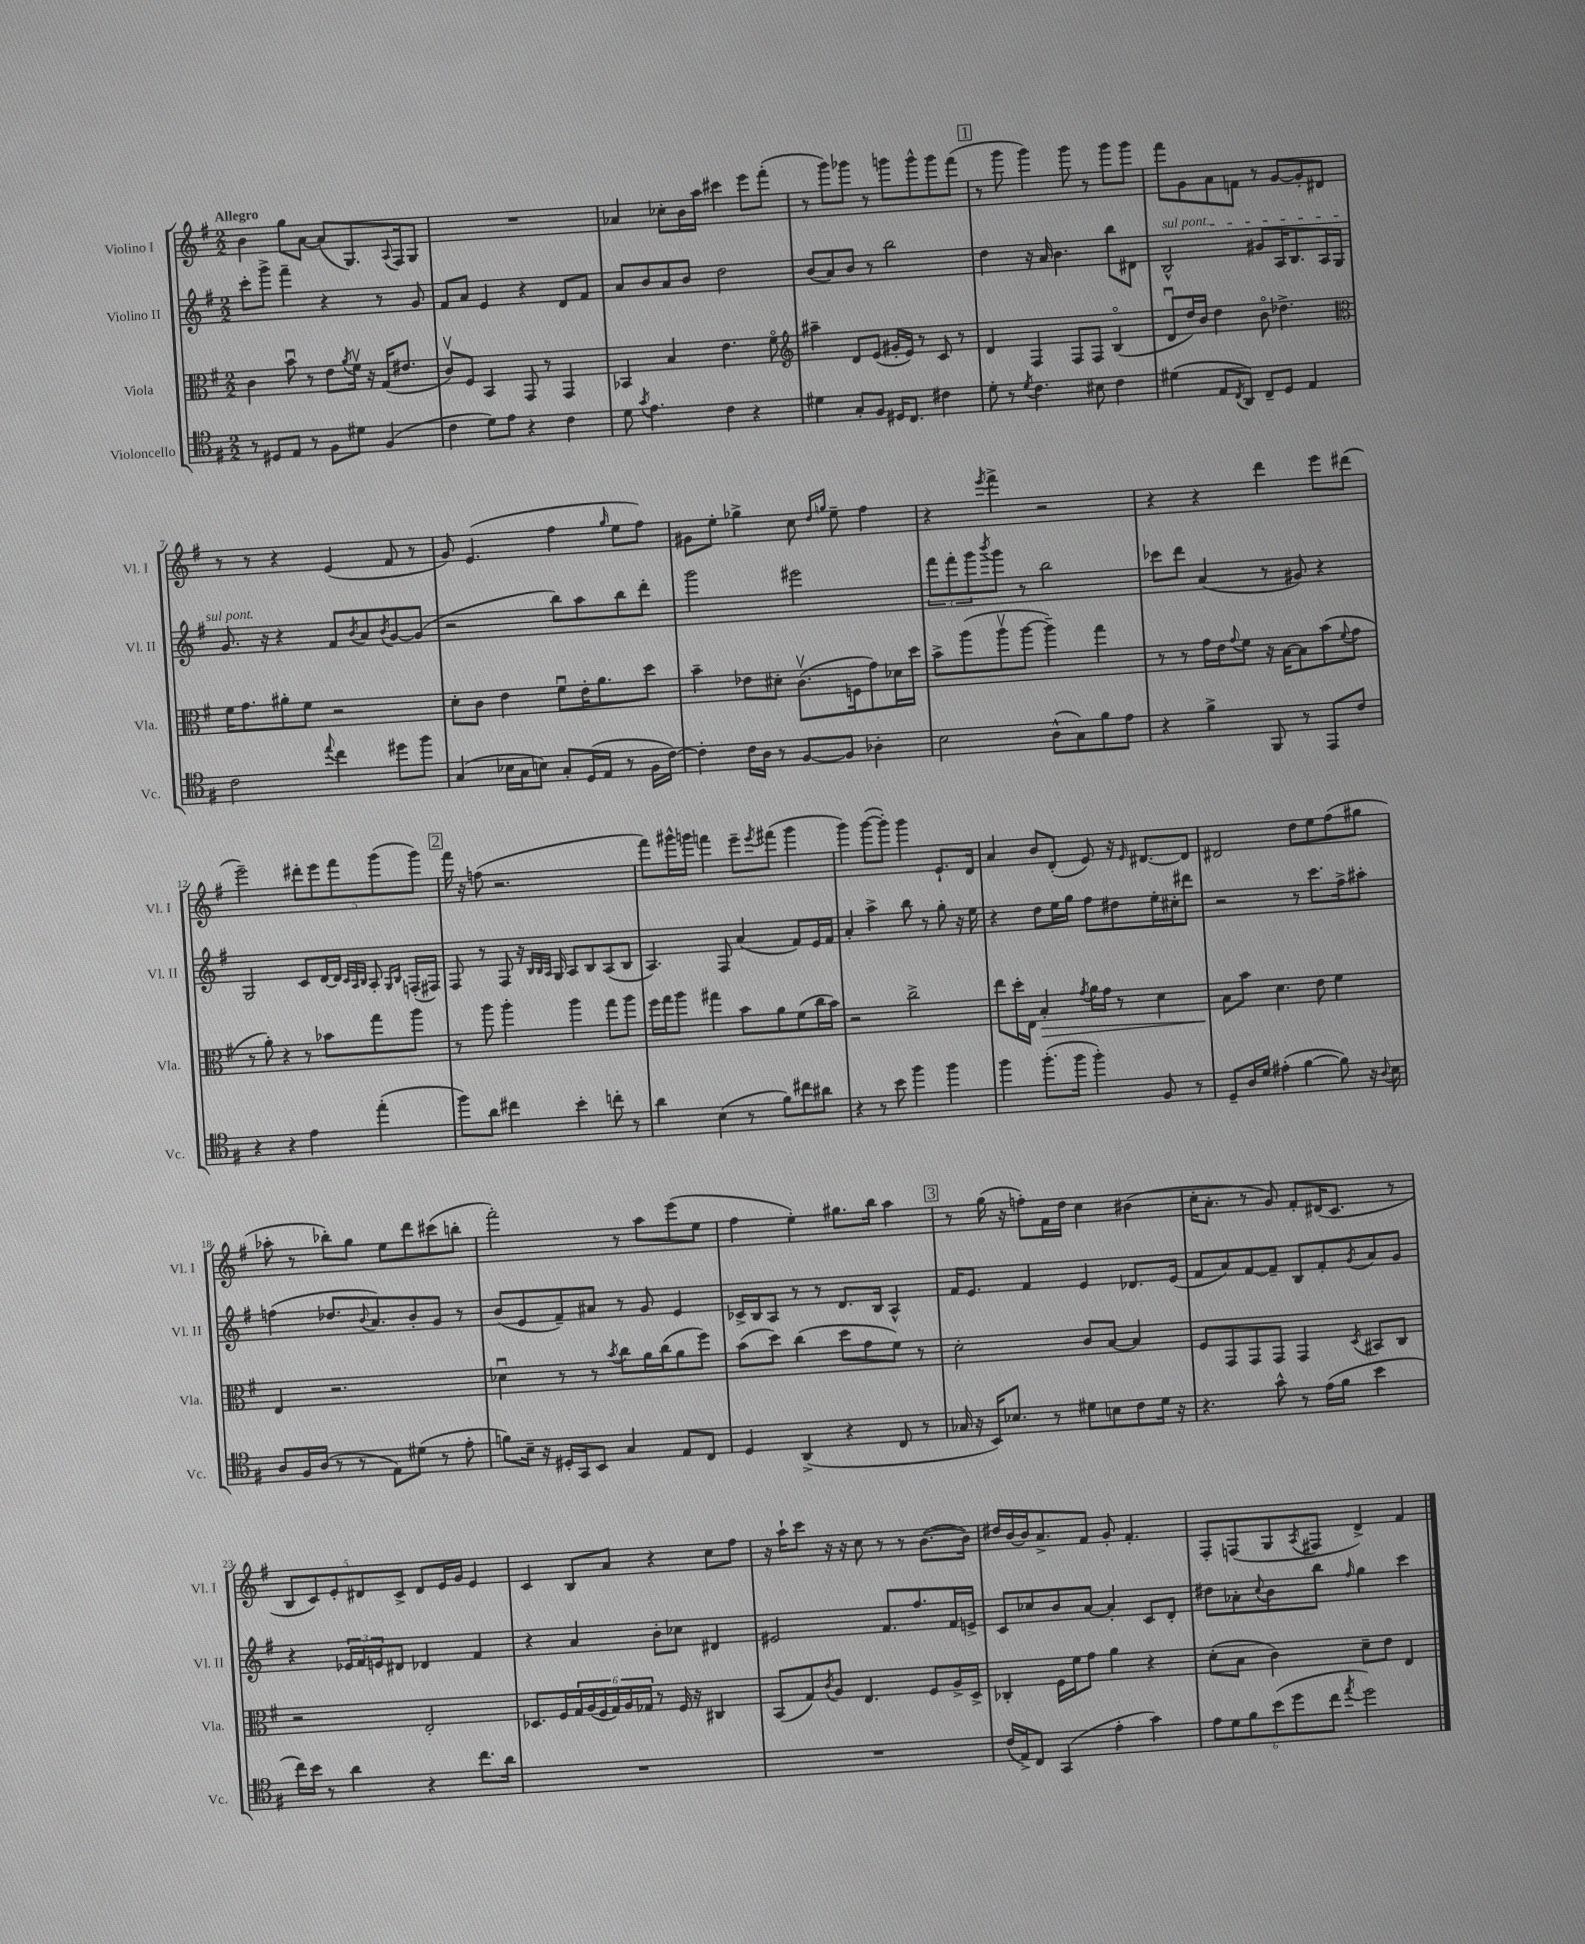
<<
\new StaffGroup <<
\new Staff = "s0" \with { instrumentName = "Violino I" shortInstrumentName = "Vl. I" } {
    \clef treble \key g \major \numericTimeSignature \time 2/2 \tempo "Allegro"
    b'4 g''8 a'8~ a'8( g8.) \appoggiatura { a8 } fis16 g8 |
    R1 |
    aes'4 ces''8-. b'16 a''16 cis'''4 e'''8 fis'''8-.( |
    r8 g'''8) ges'''8 r8 g'''8 g'''8-^ g'''8 fis'''8( |
    \mark \markup { \box "1" } r8 g'''8 g'''4) g'''8 r8 g'''8 g'''8 |
    fis'''8 g'8 a'8 f'8 r8 g'8~ g'8-. dis'8 |
    r8 r8 r4 e'4( fis'8 r8 |
    g'8) e'4.( fis''4 \grace { g''16 } e''8 fis''8) |
    gis'8 e''8-. ges''4-> c''8 \grace { d''16 g''16 } e''8-- fis''4 |
    r4 \acciaccatura { e'''8 } fis'''4-> r2 |
    r4 r4 d'''4 e'''8 dis'''8( |
    e'''2--) \tuplet 5/4 { dis'''8-. e'''8 fis'''8 g'''8( g'''8) } |
    \mark \markup { \box "2" } fis'''16 r16 f''8( r2. |
    fis'''8) gis'''16-^ g'''16 f'''4 e'''8-- \acciaccatura { e'''8 } fis'''8( g'''4 |
    g'''4) g'''8~( g'''8-.) g'''4 e'8.-! d'16 |
    a'4 b'8 d'8-.( e'8) r16 \grace { e'16 } dis'8.~ dis'8 |
    dis'2 d''8 e''8 fis''8( gis''8 |
    aes''8-. r8 bes''8-.) g''8 e''8 d'''8 cis'''8( b''8-. |
    fis'''2-.) r8 a''8 e'''8( e''8 |
    fis''4 e''4-.) gis''8. b''16 a''4 |
    \mark \markup { \box "3" } r8 g''16( r16 f''8-.) fis'16 d''16 c''4 bis'4( |
    c''16-. a'8.-. r8 g'8) fis'8-. dis'16( c'8. r8 |
    \tuplet 5/4 { b8 c'8) e'8-. dis'8 c'8-> } dis'8 e'16 g'16 e'4 |
    c'4 b8 a'8 r4 c''8 fis''8 |
    r16 a''16-! c'''8 r16 r16 c''8 r8 r8 b'8.~( b'16) |
    dis''16 b'16~ b'16 a'8.-> fis'8 g'8-. fis'4.-. |
    fis8-. f8( g8 \acciaccatura { a8 } fis8 d'4->) fis'4 \bar "|." |
}
\new Staff = "s1" \with { instrumentName = "Violino II" shortInstrumentName = "Vl. II" } {
    \clef treble \key g \major \numericTimeSignature \time 2/2
    c'''8-. g'''8-> fis'''4-- r4 r8 g'8 |
    fis'8 a'8 e'4 r4 d'8 fis'8 |
    a'8 b'8 a'8 b'8 d''2 |
    b'8( a'8) b'8 r8 b''2 |
    \mark \markup { \box "1" } d''4 r16 a'16 b'4. b''8 dis'8 |
    \once \override TextSpanner.bound-details.left.text = \markup { \italic "sul pont." } b2-^\startTextSpan gis'8 a16 b8. a16 g16 |
    g'8.\stopTextSpan r16 r4 fis'8 \acciaccatura { b'8 } a'8 \acciaccatura { b'8 } g'8~ g'8( |
    r2 b''8) a''8 b''8 d'''8-. |
    g'''2 eis'''2 |
    \tuplet 3/2 { fis'''8 fis'''8-. g'''8 } \acciaccatura { b'''8 } g'''8 r8 b''2 |
    ces'''8 d'''8 a'4( r8 gis'8) r4 |
    g2 c'8 d'16~ d'16 \grace { c'32 a32 b32 } a8-. \grace { g16 b16 } f16-.( fis16) |
    \mark \markup { \box "2" } fis8 r8 fis8 r16 \grace { b32 b32 a32 } g16 a8 b8 a8( b8 |
    a4.) fis8 a'4( fis'8) e'16 fis'16 |
    a'4-. a''4-> b''8 r8 g''8-. r16 e''16 |
    r4 d''8 e''16 g''16 fis''8 dis''8 e''16-. cis''16-. dis'''8 |
    r2 r8 c'''8. fis''16-> ais''8-. |
    f''4( des''8. \appoggiatura { b'8 } a'8.) b'8-. g'8 r8 |
    b'8( e'8 fis'8--) ais'8 r8 g'8 e'4 |
    ces'16-> b16 a8 r8 r8 d'8. b16 a4-^ |
    \mark \markup { \box "3" } fis'16 e'8. fis'4 e'4 des'8. e'16( |
    fis'8 a'8) fis'8~ fis'8-- b8 fis'8-. \acciaccatura { g'8 } a'8 g'8 |
    r4 \tuplet 3/2 { ees'16 fis'16 e'16 } dis'8 des'4 fis'4 |
    r4 a'4 b'8-. ces''8 dis'4 |
    eis'2 fis'8. fis''8. fis'16 e'16-> |
    c'8 ces''8 b'8 a'8~ a'4-. c'8 d'8-. |
    dis''8 aes'8-. \appoggiatura { c''8 } b'8 b''8 \grace { fis''16 } g''4 c'''4 \bar "|." |
}
\new Staff = "s2" \with { instrumentName = "Viola" shortInstrumentName = "Vla." } {
    \clef alto \key g \major \numericTimeSignature \time 2/2
    c'4 b'8\downbow r8 e'8 \acciaccatura { a'8 } fis'16\upbow r16 g16( eis'8. |
    c'8\upbow) fis8 b,4 g,8 r8 g,4 |
    bes,4 b4 e'4. fis'8\flageolet |
    \clef treble ais''4-- d'8 e'8( gis'16-. e'16) r8 c'8 r8 |
    \mark \markup { \box "1" } d'4 fis4 fis8 fis8 b4\flageolet( |
    d'8\downbow d''16) b'16 d''4 b'8\flageolet des''4.-> |
    \clef alto fis'16 g'8. ais'8-. fis'8 r2 |
    d'8-. c'8 e'4 fis'8\downbow e'16-. a'8. d''8 |
    b'4-- ees'8 dis'8-. c'8.\upbow( f16 g'8) des'16 d''16 |
    b'8-> a''8( a''8\upbow a''8~ a''4--) g''4 |
    r8 r8 g'16 e'16 \appoggiatura { g'8 } fis'8 r16 b16~ b8 b'8( \appoggiatura { fis'8 } g'8 |
    r8 a'8-.) r4 r8 bes'8 g''8 a''8 |
    \mark \markup { \box "2" } r8 a''8 a''4-. a''4 g''8 a''8 |
    fis''16 g''16 a''8 gis''4 b'8 a'8 fis'8( c''16 b'16) |
    r2 c''2-> |
    e''8 d''16-. e16 b4-.\> \acciaccatura { g'8 } a'16 g'16 r8 d'4 |
    b8\! b'8 d'4. e'8 fis'4 |
    e4 r2. |
    des'4\downbow r8 r8 \acciaccatura { b'8 } c''8 a'16 c''16( a'8 fis''8) |
    b'8( d''8) c''4( d''8 g'8 fis'8) r8 |
    \mark \markup { \box "3" } d'2-. c'8 b8~ b4 |
    fis8 g,8 g,8 g,8 g,4 \acciaccatura { d8 } bis,8 c8 |
    r2 e2-. |
    des8. fis16 \tuplet 6/4 { g16 a16( fis16 g16) a16 ges16 } r8 fis16 r16 cis4 |
    b,8( g8) \acciaccatura { c'8 } a8 e4. fis8 a16-> d16-> |
    ces4-. fis16 fis'16 g'8 a'4 r4 |
    d'8-.( b8 c'4) d'8-- e'8 e4 \bar "|." |
}
\new Staff = "s3" \with { instrumentName = "Violoncello" shortInstrumentName = "Vc." } {
    \clef tenor \key g \major \numericTimeSignature \time 2/2
    r8 dis8 e8 r8 fis8 dis'8 fis4( |
    c'4 d'8) e'8 r4 c'4 |
    d'8 \acciaccatura { g'8 } e'4. c'4 r4 |
    dis'4 g8-. fis8 dis16 c8. cis'4 |
    \mark \markup { \box "1" } d'8-. r8 \acciaccatura { d'8 } c'4. bis8 c'4 |
    dis'4( e8 \acciaccatura { c8 } a,8) c8-- d8 e4 |
    c'2 \appoggiatura { e''8 } c''4 dis''8 fis''8 |
    g4( bes16 g16 b8) g8-. d16( e16 r8 fis16 c'16~) |
    c'4-. c'16 a16 r8 fis8~ fis8 aes4-. |
    b2 a8-^( g8) fis'8 e'8 |
    r4 fis'4-> fis,8 r8 e,8 c'8 |
    r4 r4 e'4 e''4-.( |
    \mark \markup { \box "2" } fis''8) a'8 cis''4 b'4-. c''8-. r8 |
    a'4 b4( r8 fis'8) cis''8 ais'8 |
    r4 r8 b'8 fis''4 fis''4 |
    fis''4 fis''8.-.( fis''16 fis''4-.) fis8 r8 |
    d8-- a16 d'16 eis'4-.( fis'4~ fis'8) r16 \appoggiatura { a8 } b16 |
    a8 fis16 a16( r8 r8 e8) dis'8( r8 e'8-. |
    f'8) b16-- r16 dis16-. g,16 b,8 g4 e8 c8 |
    d4 a,4->( r4 c8 r8 |
    \mark \markup { \box "3" } ges16 r16 b,16) bes8. r8 dis'8 b8 c'8 dis'16 r16 |
    r4. g'8-^ r8 e'16( fis'16 b'4 |
    c''16) b'16 r8 a'4 r4 c''8. a'16 |
    R1 |
    R1 |
    c'16( e16->) c8 g,4( e'4-. g'4) |
    \tuplet 6/4 { e'8 d'8 fis'8 b'8( d''8 c''8 } \acciaccatura { e''8 } d''2) \bar "|." |
}
>>
>>
